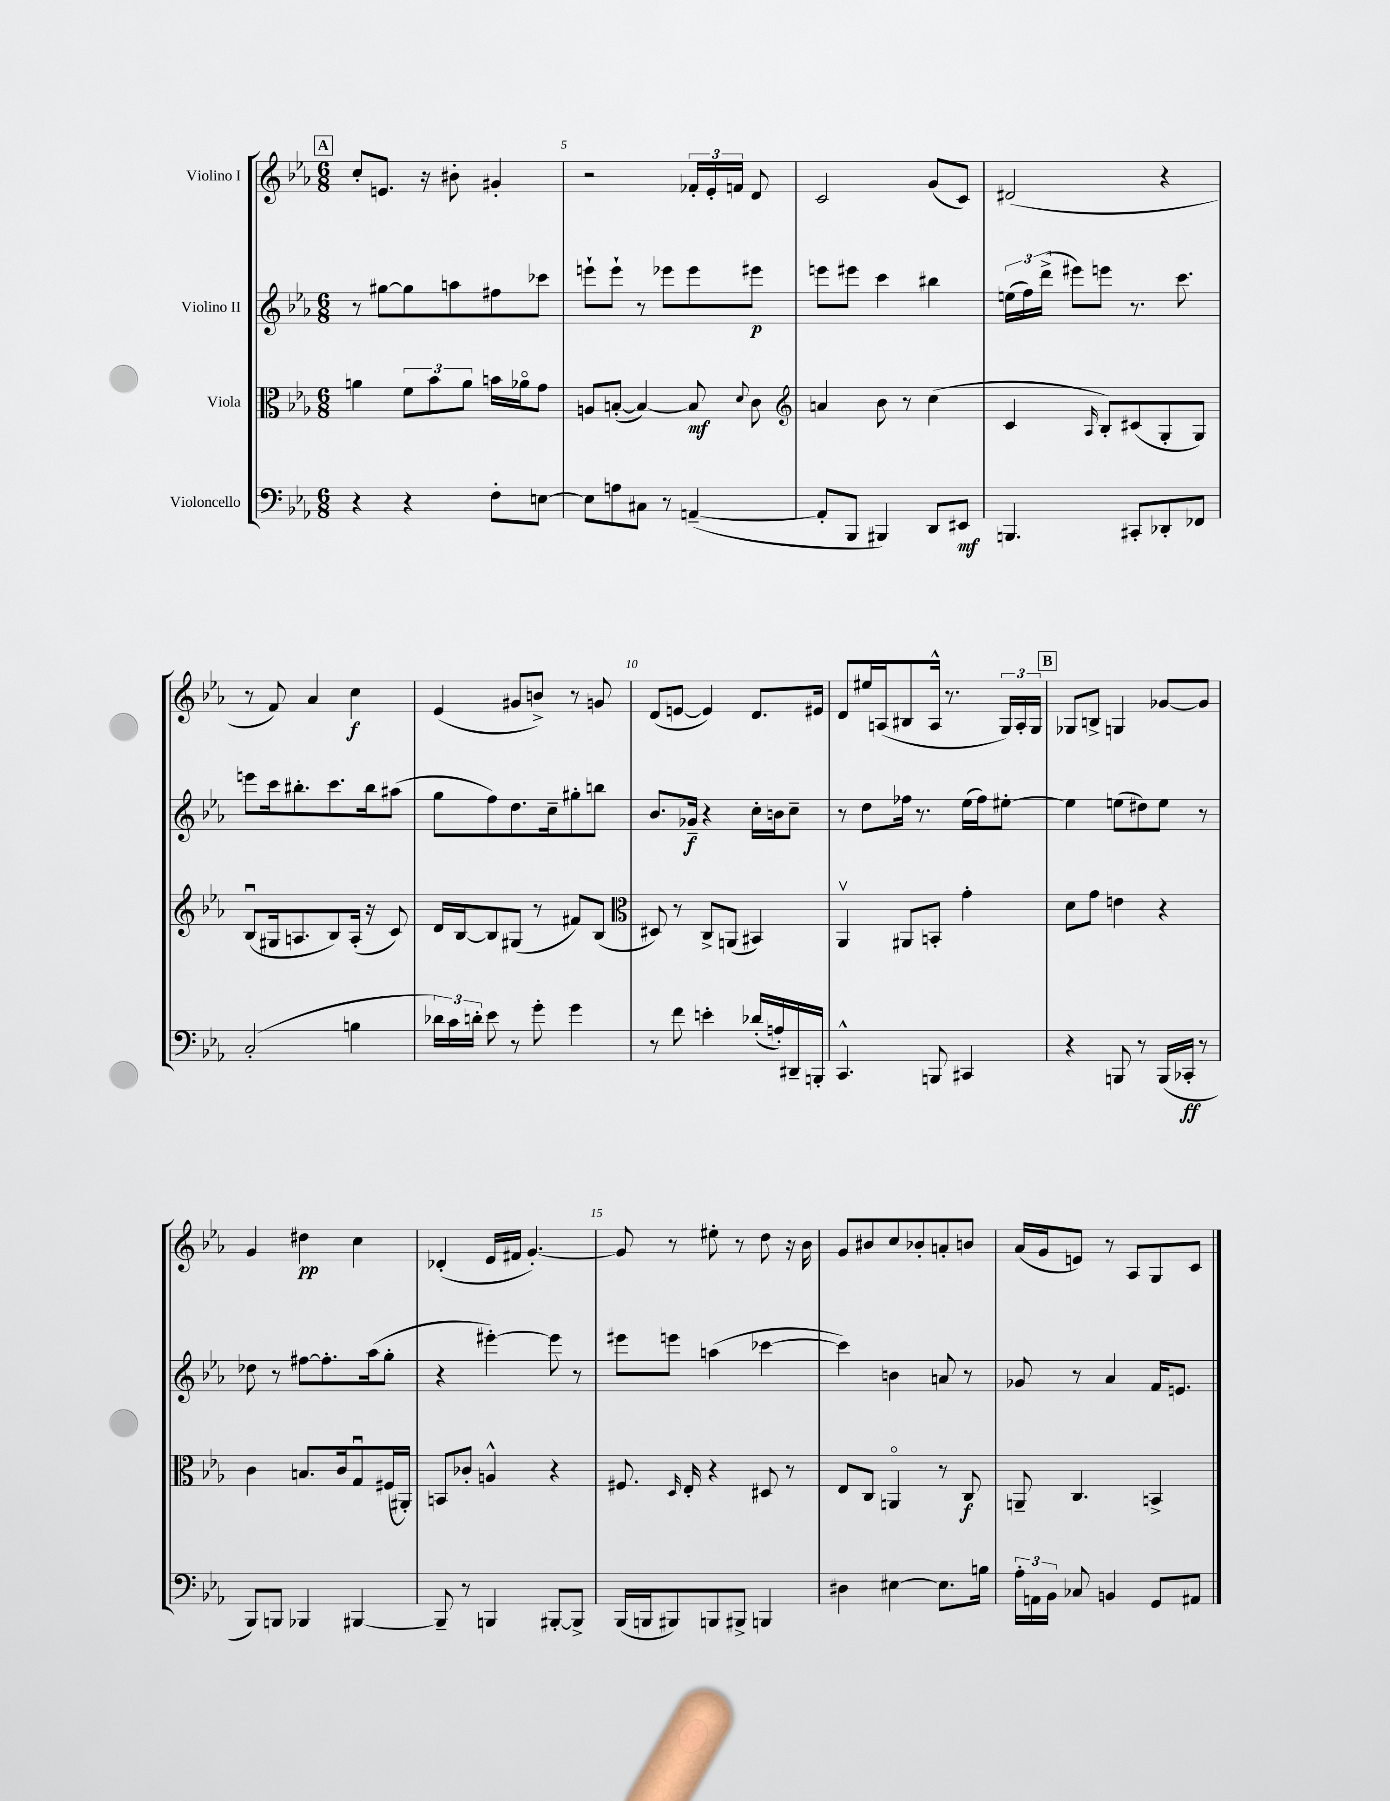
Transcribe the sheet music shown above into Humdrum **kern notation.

**kern	**kern	**kern	**kern
*staff4	*staff3	*staff2	*staff1
*clefF4	*clefC3	*clefG2	*clefG2
*k[b-e-a-]	*k[b-e-a-]	*k[b-e-a-]	*k[b-e-a-]
*M6/8	*M6/8	*M6/8	*M6/8
4r	4a	8r	8cc'
.	.	[8gg#	8.e
4r	12f	8gg#]	.
.	.	.	16r
.	12b-	.	.
.	.	8aa	8b#'
.	12a	.	.
8F'	16b	8ff#	4g#'
.	16a-o	.	.
[8E	8g	8ccc-	.
=	=	=	=
8E]	8A	8eee`	2r
8A	([8B'	8eee`	.
8C#	4B_)	8r	.
8r	.	8eee-	.
([4AA~	8B]	8eee-	24f-'
.	.	.	24e-'
.	.	.	24f
.	8qqd	.	.
.	8c	8eee#	8d
=	=	=	=
*	*clefG2	*	*
8AA']	4a	8eee	2c
8BBB-	.	8eee#	.
4BBB#)	8b-	4ccc	.
.	8r	.	.
8DD	(4cc	4bb#	(8g
8EE#	.	.	8c)
=	=	=	=
4.BBB	4c	(24ee	(2d#
.	.	24ff)	.
.	.	(24ddd^	.
.	.	8eee#)	.
.	16qqA-	.	.
.	8B-')	8eee	.
8CC#'	(8c#	8.r	.
8DD-'	8G'	.	4r
.	.	8.ccc	.
8FF-	8G)	.	.
=	=	=	=
(2C'	(8B-u	8eee	8r
.	16G#	16ccc	8f)
.	8.A	8.bb#'	.
.	.	.	4a-
.	8B-)	8.ccc	.
4B	(16A'	.	4cc
.	16r	16bb#	.
.	8c)	(8aa#	.
=	=	=	=
24d-)	16d	8gg	(4e-
24c	.	.	.
.	[16B-	.	.
24d'	.	.	.
8e-	8B-]	8ff)	.
8r	(8G#	8.dd	8g#
8g'	8r	.	8b^)
.	.	16cc~	.
4g	8f#)	8gg#'	8r
.	(8B-	8bb	8g
=	=	=	=
*	*clefC3	*	*
8r	8D#)	8.b-	(8d
8f	8r	.	[8e
.	.	16g-~	.
4e'	8C^	4r	4e])
.	(8AA	.	.
(16d-'	4BB#)	16cc'	8.d
16A')	.	16b	.
16DD#~	.	8cc~	.
16BBB'	.	.	16e#
=	=	=	=
4.CC^^	4AA-v	8r	8d
.	.	8dd	16ee#
.	.	.	(16A
.	8AA#	16ff-	8B#
.	.	8.r	.
8BBB	8BB'	.	16A^^
.	.	.	8.r
4CC#	4g'	(16ee-	.
.	.	16ff-)	.
.	.	[8ee#'	24G)
.	.	.	24A'
.	.	.	24G
=	=	=	=
4r	8d	4ee#]	8G-
.	8g	.	8B^
8BBB	4e	(8ee	4G
8r	.	8dd#)	.
(16BBB	4r	8ee	[8g-
16CC-'	.	.	.
8r	.	8r	8g-]
=	=	=	=
8BBB-)	4c	8dd-	4g
8BBB	.	8r	.
4BBB-	8.B	[8ff#	4dd#
.	.	8.ff#']	.
.	16c	.	.
[4BBB#	8Gu	.	4cc
.	.	(16aa-	.
.	(16F#	8gg'	.
.	16AA#')	.	.
=	=	=	=
8BBB#~]	8BB	4r	(4d-'
8r	8c-'	.	.
4BBB	4A^^	[4eee#')	16e-
.	.	.	16f#
.	.	.	[4.g')
[8BBB#'	4r	8eee#]	.
8BBB#^]	.	8r	.
=	=	=	=
(16BBB-	8.F#	8eee#	8g]
16BBB	.	.	.
8BBB#)	.	8eee	8r
.	16qqD	.	.
.	16E-'	.	.
8BBB	4r	(4aa	8ee#'
8BBB#^	.	.	8r
4BBB	8D#	[4ccc-	8dd
.	8r	.	16r
.	.	.	16b-
=	=	=	=
4D#	8E-	4ccc-])	8g
.	8C	.	8b#
[4E#	4AAo	4b	8cc
.	.	.	8b-'
8.E#]	8r	8a	8a'
.	8C	8r	8b
16B	.	.	.
=	=	=	=
24A-'	8AA~	8g-	(16a-
24AA	.	.	.
.	.	.	16g
24BB-	.	.	.
8C-	4.C	8r	8e)
4BB	.	4a-	8r
.	.	.	8A-
8GG	4BB^	16f	8G
.	.	8.e	.
8AA#	.	.	8c
==	==	==	==
*-	*-	*-	*-
